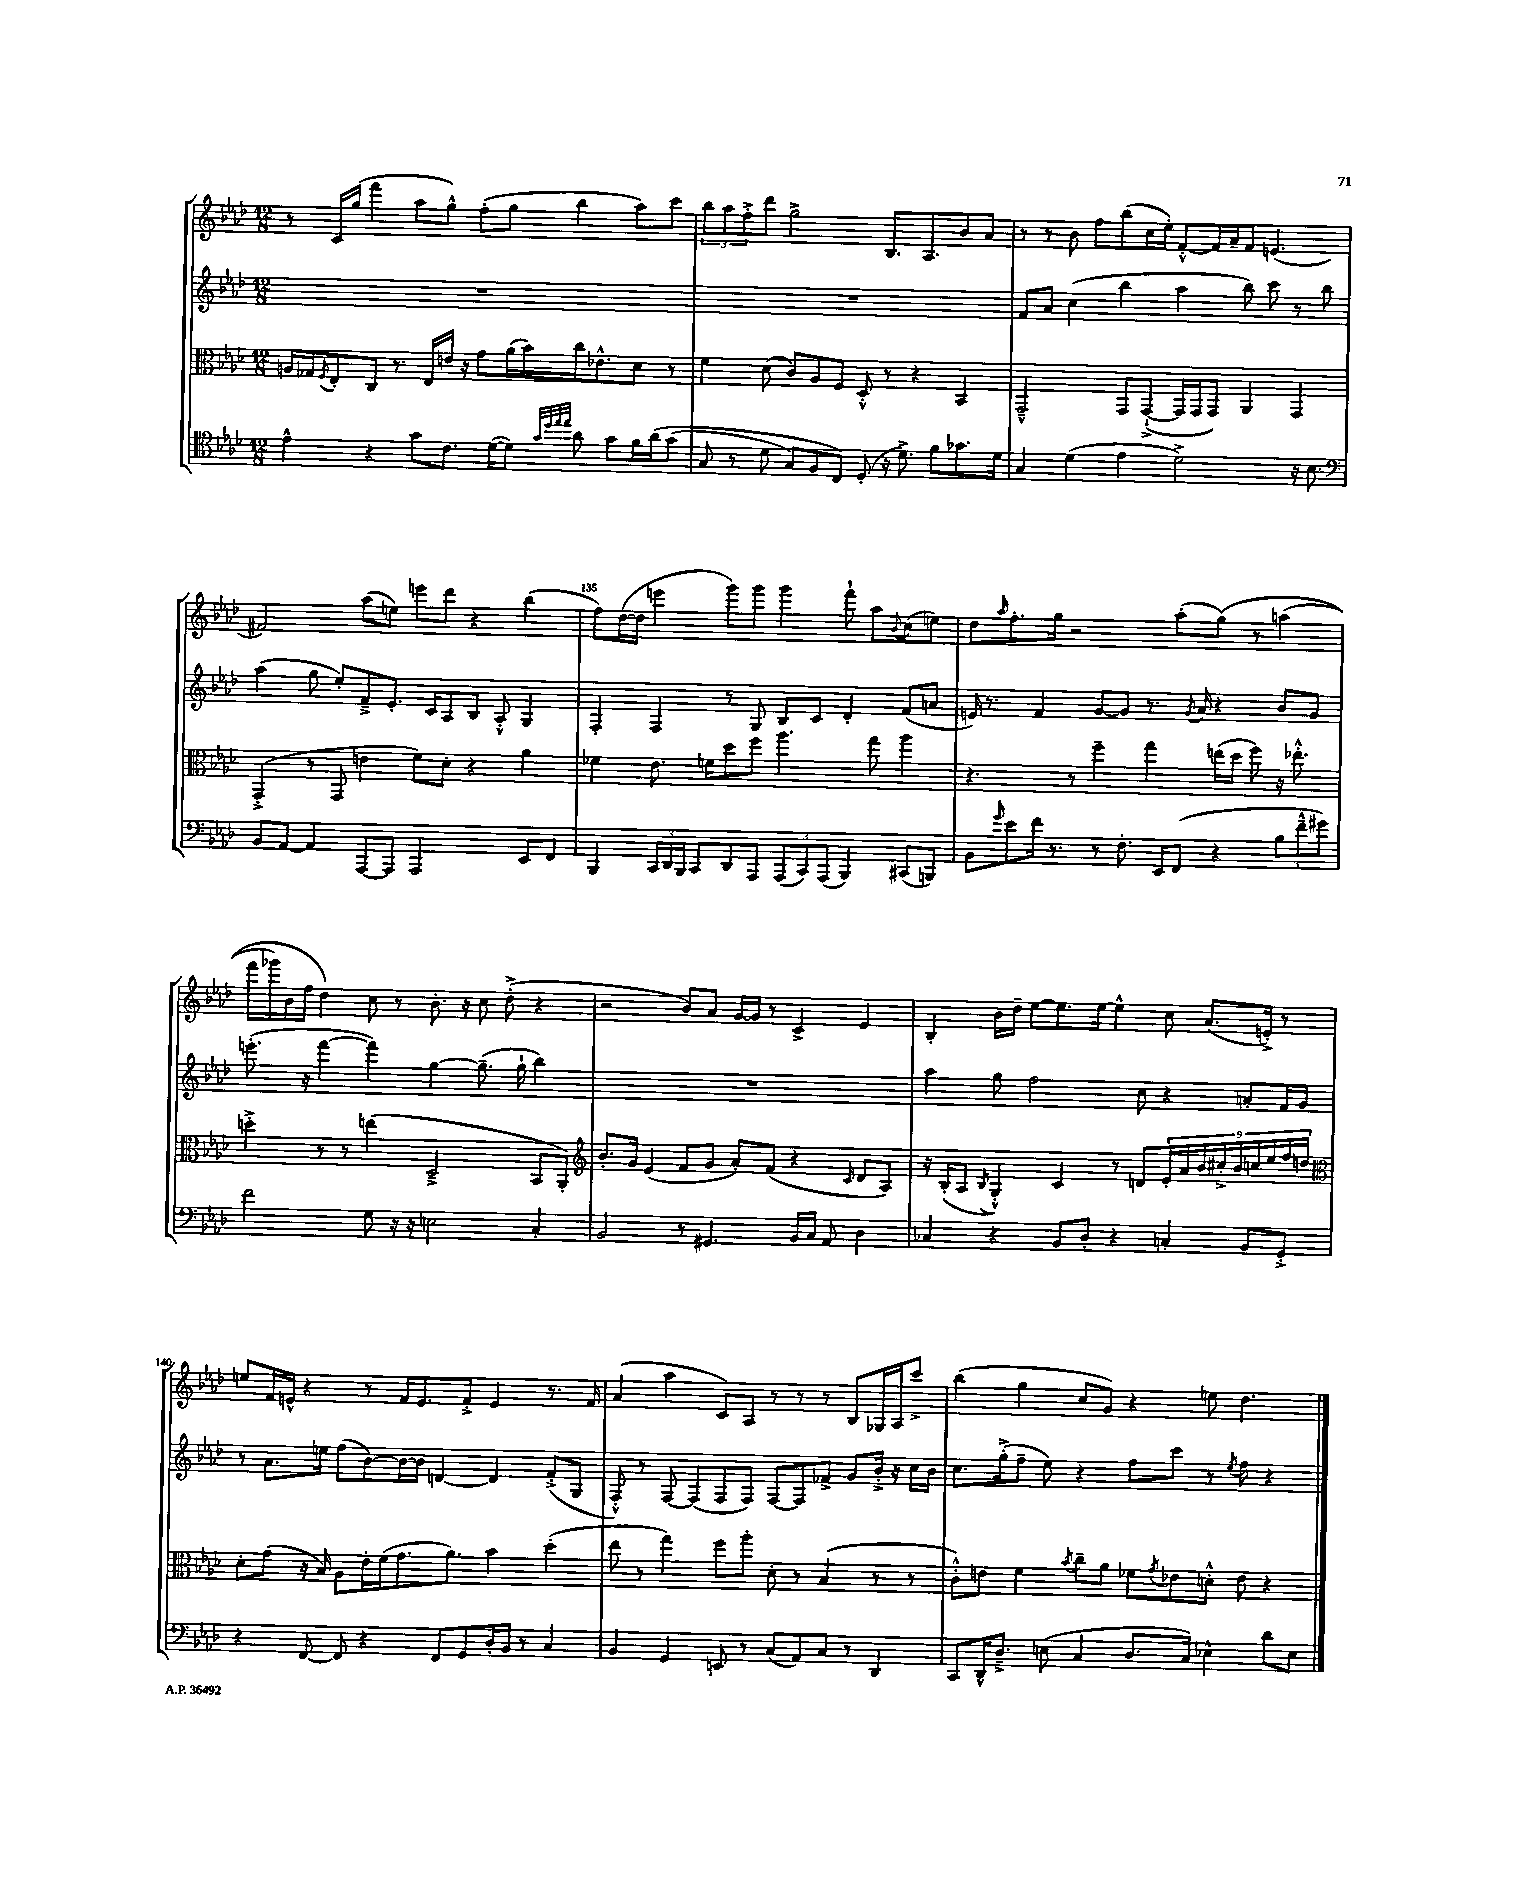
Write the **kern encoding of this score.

**kern	**kern	**kern	**kern
*staff4	*staff3	*staff2	*staff1
*clefC4	*clefC3	*clefG2	*clefG2
*k[b-e-a-d-]	*k[b-e-a-d-]	*k[b-e-a-d-]	*k[b-e-a-d-]
*M12/8	*M12/8	*M12/8	*M12/8
4e-^^\	16A/LL	1.r	8r
.	16G-/J	.	.
.	8qF/	.	.
.	8E-'/	.	16c/LL
.	.	.	(16gg/JJ
4r	8C/J	.	4fff\
.	8.r	.	.
8g\L	.	.	8aa-\L
.	16E-/LL	.	.
8.c\J	16e/JJ	.	8gg^^\J)
.	16r	.	.
.	8g\L	.	(8ff'\L
([16d-\LK	.	.	.
8d-\]J)	(16a-\L	.	8gg\J
.	16b-\)	.	.
32qqg/LLL	.	.	.
32qqdd-/	.	.	.
32qqee-/	.	.	.
32qqee-/JJJ	.	.	.
8a-\	16cc\J	.	4bb-\
.	8.e-^^\	.	.
8g\L	.	.	.
16f\L	8d-\J	.	8aa-\L)
&(16a-\J	.	.	.
(8g\J	8r	.	8ccc\J
=	=	=	=
8G/	4f\	1.r	12bb-\L
.	.	.	12aa-\
8r	.	.	.
.	.	.	12ff'^\
8d-\	(8d-\	.	8ddd-\J
8G/L)	8c/L)	.	2gg^\
8F/	8A-/	.	.
8C/J&)	8F/J	.	.
(8D-'/	8D-'^^/	.	.
16r	8r	.	8.B-/L
8.d-^\)	.	.	.
.	4r	.	.
.	.	.	8.A-/
8f\L	.	.	.
8.g-\	4BB-/	.	8b-/
.	.	.	8a-/J
16d-\Jk	.	.	.
=	=	=	=
4G/	2GG~^^/	8f/L	8r
.	.	8a-/J	8r
(4d-\	.	(4cc\	8b-\
.	.	.	8ff\L
4e-\	8GG/L	4bb-\	(8bb-\
.	([8GG`^/J	.	16cc\L
.	.	.	16ee-'\JJ)
2d-^\)	16GG/]LL	4aa-\	[8f'^^/L
.	16GG/J	.	.
.	8GG/J)	.	16f/]L
.	.	.	16a-~/J
.	4AA-/	8bb-\)	8f/J
.	.	8ccc\	(4.e/
16r	4GG/	8r	.
8.B-\	.	.	.
.	.	8bb-\	.
=	=	=	=
*clefF4	*	*	*
8BB-/L	(4GG'^/	(4aa-\	2f#/)
[8AA-/J	.	.	.
4AA-/]	8r	8gg\	.
.	8GG/	8ee-'/L)	.
[8AAA-/L	4e\	8f~^/	(8aa-\L
8AAA-/]J	.	8.e-'/J	8ee\J)
2AAA-/	8f\L)	.	8eee\L
.	.	16c/LK	.
.	8d-'\J	8A-/	8ddd-\J
.	4r	8B-/J	4r
.	.	8A-'^^/	.
8EE-/L	4a-\	4G/	(4bb-\
8FF/J	.	.	.
=	=	=	=
4BBB-/	4f-\	4F'/	8ff\L)
.	.	.	([16dd-\L
.	.	.	16dd-\]JJ
24CC/LL	8.e-\	4F/	4eee\
24DD-/	.	.	.
24BBB-/JJ	.	.	.
8CC/L	.	.	.
.	16f\LK	.	.
8DD-/	8dd-\	8r	8ggg\L)
8AAA-/J	8ff\J	8G/	8ggg\J
(12AAA-/L	4.aa-\	8B-/L	4ggg\
12CC/)	.	.	.
.	.	8c/J	.
(12AAA-/J	.	.	.
4BBB-/)	.	4d-'/	8fff`\
.	8gg\	.	8aa-\L
.	.	.	8qqb-/
(8CC#/L	4aa-\	(8f/L	(8cc\
8BBB/J)	.	8a/J	8ee\J)
=	=	=	=
8BB-\L	4.r	16e/)	8dd-\L
.	.	8.r	.
16qqg/	.	.	16qqaa-/
8e-\	.	.	8.ff'\
16f\Jk	.	4f/	.
8.r	.	.	16gg\Jk
.	8r	.	2r
8r	4ff~\	[8g/L	.
8.F'\	.	8g/]J	.
.	4gg\	8.r	.
16EE-/LK	.	.	.
(8FF/J	.	.	(8aa-'\L
.	.	8qg/	.
.	.	16a-/	.
4r	(16ee\LL	4r	&(8gg\J)
.	16dd-\JJ	.	.
.	8ff\)	.	8r
12B-\L	16r	8b-/L	(4aa\
.	8.ee-'^^\	.	.
12f~^^\	.	.	.
.	.	8g/J	.
12g#\J)	.	.	.
=	=	=	=
2f\	4dd'^\	(8.eee'\	16fff\LL
.	.	.	16ggg-\)
.	.	.	16b-\
.	.	16r	16ff\JJ
.	8r	[4fff\	4dd-\&)
.	8r	.	.
8G\	(4ee\	4fff\])	8cc\
16r	.	.	8r
16r	.	.	.
2E\	2D-~^/	[4gg\	8.b-'\
.	.	.	16r
.	.	(8.gg~\]	8cc\
.	.	.	(8dd-'^\
.	.	16gg`\	.
4C'/	8BB-/L	4bb-\)	4r
.	8AA-'/J)	.	.
=	=	=	=
*	*clefG2	*	*
2BB-/	8.b-'/L	1.r	2r
.	16g/Jk	.	.
.	(4e-/	.	.
8r	8f/L	.	8b-/L)
4.GG#/	8g/J	.	8a-/J
.	8a-'/L)	.	[16g/LL
.	.	.	16g/]JJ
.	(8f/J	.	8r
16BB-/LL	4r	.	4c^/
16C/JJ	.	.	.
8AA-/	.	.	.
.	16qqc/	.	.
4D-\	8d-/L	.	4e-/
.	8A-/J)	.	.
=	=	=	=
4C-/	16r	4aa-\	4B-'/
.	(16B-'/LK	.	.
.	8A-/J	.	.
.	8qB-/	.	.
4r	4G'^^/)	8gg\	16b-\LL
.	.	.	16dd-~\JJ
.	.	2ff\	[8ee-\L
8BB-/L	4c/	.	8.ee-\]
8D-'/J	.	.	.
.	.	.	[16ee-\Jk
4r	8r	.	4ee-^^\]
.	8d/L	8cc\	.
4C'/	18e-'/L	4r	8cc\
.	18a-/	.	.
.	18b-/	.	.
.	.	.	(8.a-/L
.	18cc#'^/	.	.
.	18b-/	.	.
8BB-/L	.	8a'/L	.
.	18cc/	.	.
.	.	.	16e'^/Jk)
.	18ee-/	.	.
8GG'^/J	.	16f/L	8r
.	18ff/	.	.
.	.	16g/JJ	.
.	18dd/JJ	.	.
=	=	=	=
*	*clefC3	*	*
4r	8d-'\L	8r	8ee/L
.	(8g\J	8.a-\L	16f/L
.	.	.	16e^^/JJ
[8FF/	16r	.	4r
.	16B-/)	16ee\Jk	.
8FF/]	8A-\L	(8ff\L	.
4r	16e-'\L	[8b-\)	8r
.	(16f\J	.	.
.	8.g\	16b-\_L	16f/LK
.	.	16b-\]JJ	8.e/
8FF/L	.	[4d/	.
.	8.a-\J)	.	.
8GG/	.	.	8f'^/J
16D-'/L	4b-\	4d/]	4e/
16BB-/JJ	.	.	.
8r	.	.	.
4C/	(4dd-'\	(8f'^/L	8.r
.	.	8G/J	.
.	.	.	16f/
=	=	=	=
4BB-/	8ee-\	8F'^^/)	(4a-/
.	8r	8r	.
4GG/	4gg\)	[8F/	4aa-\
.	.	(8F/]L	.
8EE/	8ff\L	8F/	8c/L)
8r	8aa-'\J	8F/J)	8A-/J
(8C/L	8d-'\	[8F/L	8r
8AA-/)	8r	8F/]	8r
8C/J	(4B-/	8f-^/J	8r
8r	.	8g/L	8B-/L
4DD-/	8r	16b-'^/Jk	16G-/L
.	.	16r	16A-/J
.	8r	16cc\LL	8ccc^/J
.	.	16b-\JJ	.
=	=	=	=
8CC/L	8c'^^\L)	8.cc\L	(4bb-\
16DD-^^/K	8e\J	.	.
8.D-~^/J	.	(16gg'^\k	.
.	4f\	8ff~\J	4gg\
(8E\	.	8ee-\)	.
.	8qb-/	.	.
4C/	8cc~\L	4r	8cc/L
.	8a-\J	.	8g/J)
8.D-/L	8f-\L	8ff\L	4r
.	8qg/	.	.
.	8e-\	8ccc\J	.
16C/Jk)	.	.	.
4E-^^\	8d'^^\J	8r	8ee\
.	.	8qee-/	.
.	8e-\	8ff\	4.dd-\
8d-\L	4r	4r	.
8E-\J	.	.	.
==	==	==	==
*-	*-	*-	*-
